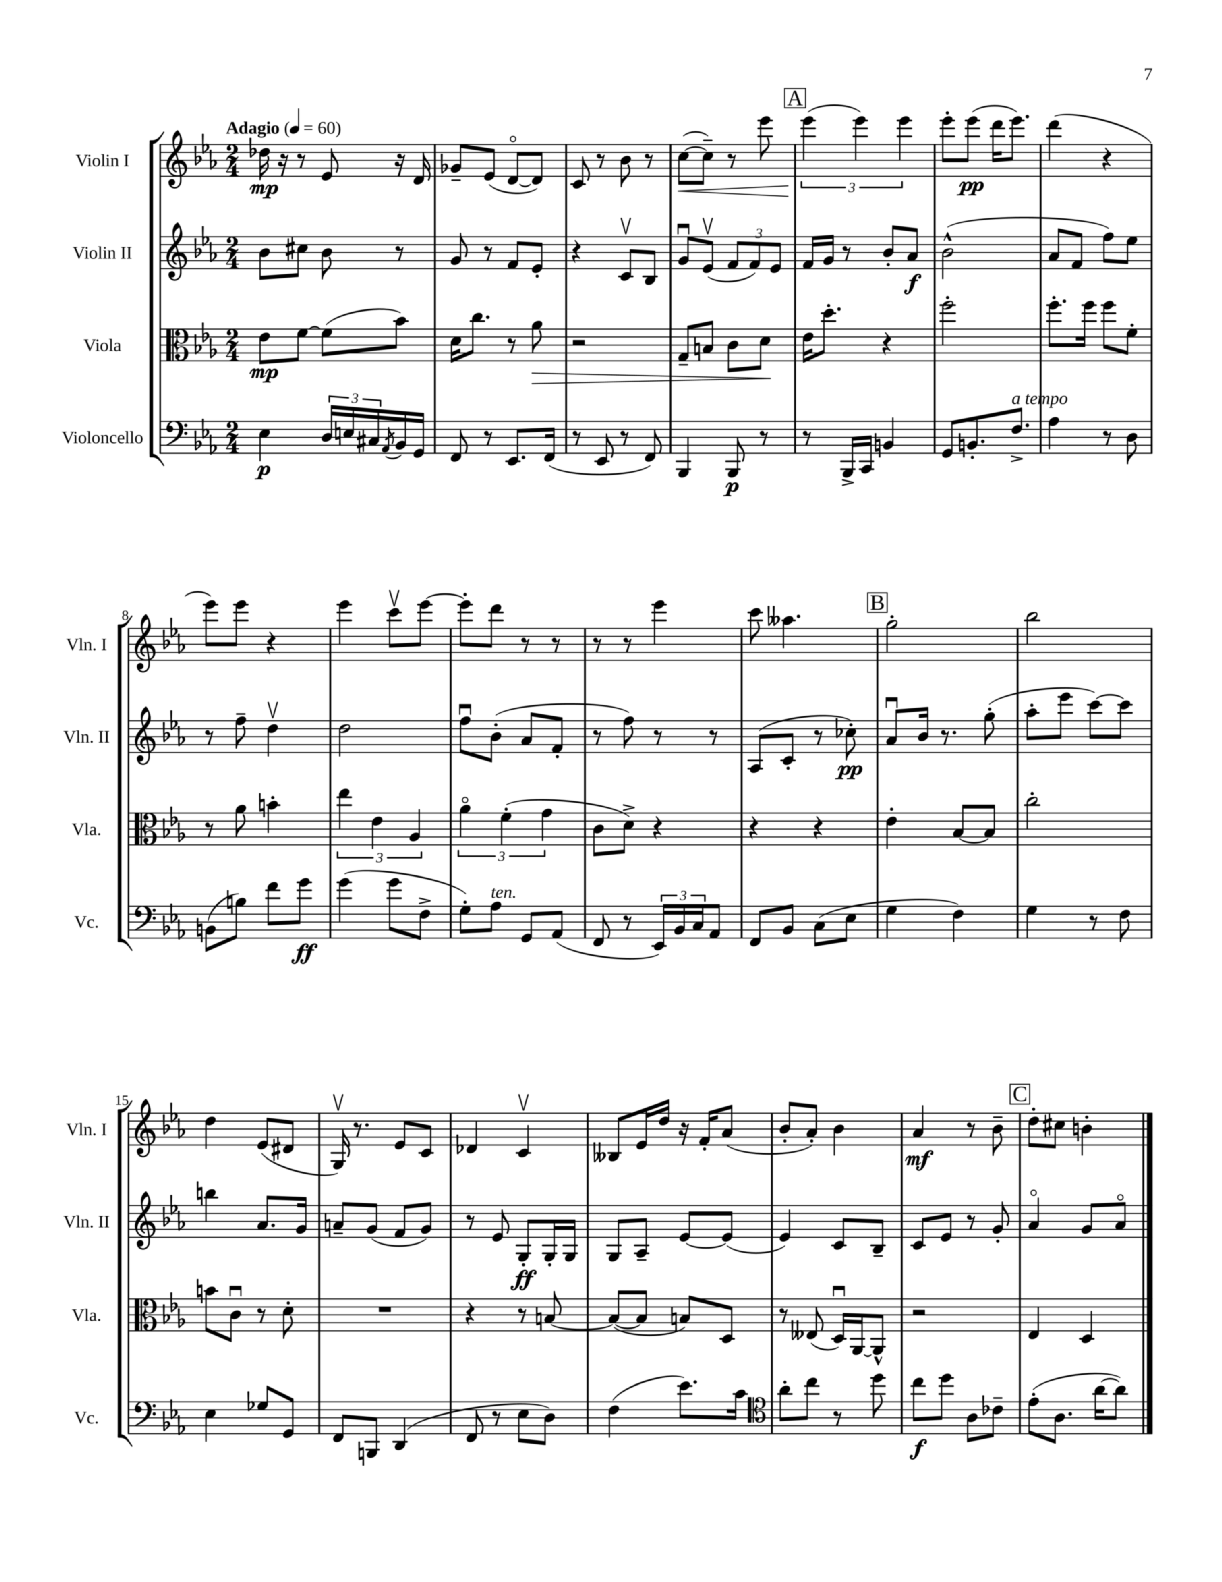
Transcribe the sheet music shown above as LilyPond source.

<<
\new StaffGroup <<
\new Staff = "s0" \with { instrumentName = "Violin I" shortInstrumentName = "Vln. I" } {
    \clef treble \key ees \major \numericTimeSignature \time 2/4 \tempo "Adagio" 4 = 60
    des''16\mp r16 r8 ees'8 r16 d'16 |
    ges'8-- ees'8( d'8~\flageolet d'8) |
    c'8 r8 bes'8 r8 |
    c''8~\<( c''8--) r8 ees'''8 |
    \mark \markup { \box "A" } \tuplet 3/2 { ees'''4\!( ees'''4) ees'''4 } |
    ees'''8-. ees'''8\pp( d'''16 ees'''8.) |
    d'''4( r4 |
    ees'''8) ees'''8 r4 |
    ees'''4 c'''8\upbow ees'''8~ |
    ees'''8-. d'''8 r8 r8 |
    r8 r8 ees'''4 |
    c'''8 aeses''4. |
    \mark \markup { \box "B" } g''2-. |
    bes''2 |
    d''4 ees'8( dis'8 |
    g16\upbow) r8. ees'8 c'8 |
    des'4 c'4\upbow |
    beses8 ees'16 d''16 r16 f'16-. aes'8( |
    bes'8-. aes'8-.) bes'4 |
    aes'4\mf r8 bes'8-- |
    \mark \markup { \box "C" } d''8-. cis''8 b'4-. \bar "|." |
}
\new Staff = "s1" \with { instrumentName = "Violin II" shortInstrumentName = "Vln. II" } {
    \clef treble \key ees \major \numericTimeSignature \time 2/4
    bes'8 cis''8 bes'8 r8 |
    g'8 r8 f'8 ees'8-. |
    r4 c'8\upbow bes8 |
    g'8\downbow ees'8\upbow( \tuplet 3/2 { f'8 f'8) ees'8 } |
    \mark \markup { \box "A" } f'16 g'16 r8 bes'8-. aes'8\f |
    bes'2-^( |
    aes'8 f'8 f''8) ees''8 |
    r8 f''8-- d''4\upbow |
    d''2 |
    f''8\downbow bes'8-.( aes'8 f'8-. |
    r8 f''8) r8 r8 |
    aes8( c'8-. r8 ces''8-.\pp) |
    \mark \markup { \box "B" } aes'8\downbow bes'16 r8. g''8-.( |
    aes''8-. ees'''8 c'''8~) c'''8 |
    b''4 aes'8. g'16 |
    a'8-- g'8( f'8 g'8) |
    r8 ees'8 g8-.\ff g16-. g16 |
    g8 aes8-- ees'8~ ees'8( |
    ees'4) c'8 bes8-- |
    c'8 ees'8 r8 g'8-. |
    \mark \markup { \box "C" } aes'4\flageolet g'8 aes'8\flageolet \bar "|." |
}
\new Staff = "s2" \with { instrumentName = "Viola" shortInstrumentName = "Vla." } {
    \clef alto \key ees \major \numericTimeSignature \time 2/4
    ees'8\mp f'8~ f'8( bes'8) |
    d'16 c''8. r8 aes'8\> |
    r2 |
    g8-- b8 c'8 d'8\! |
    \mark \markup { \box "A" } ees'16 d''8.-. r4 |
    f''2-. |
    f''8.-. f''16 f''8 f'8-. |
    r8 aes'8 b'4-. |
    \tuplet 3/2 { ees''4 ees'4 aes4 } |
    \tuplet 3/2 { aes'4\flageolet f'4-.( g'4 } |
    c'8 d'8->) r4 |
    r4 r4 |
    \mark \markup { \box "B" } ees'4-. bes8~ bes8 |
    c''2-. |
    b'8 c'8\downbow r8 d'8-. |
    R2 |
    r4 r8 b8~ |
    b8~( b8 b8) d8 |
    r8 eeses8( d16\downbow) aes,16~ aes,8-^ |
    r2 |
    \mark \markup { \box "C" } ees4 d4 \bar "|." |
}
\new Staff = "s3" \with { instrumentName = "Violoncello" shortInstrumentName = "Vc." } {
    \clef bass \key ees \major \numericTimeSignature \time 2/4
    ees4\p \tuplet 3/2 { d16 e16 cis16 } \acciaccatura { aes,8 } bes,16 g,16 |
    f,8 r8 ees,8. f,16( |
    r8 ees,8 r8 f,8) |
    bes,,4 bes,,8\p r8 |
    \mark \markup { \box "A" } r8 bes,,16-> c,16 b,4 |
    g,8 b,8.-. f8.->^\markup { \italic "a tempo" } |
    aes4 r8 d8 |
    b,8( b8) f'8 g'8\ff |
    g'4( g'8 f8-> |
    g8-.) aes8^\markup { \italic "ten." } g,8 aes,8( |
    f,8 r8 \tuplet 3/2 { ees,16) bes,16 c16 } aes,8 |
    f,8 bes,8 c8( ees8 |
    \mark \markup { \box "B" } g4 f4) |
    g4 r8 f8 |
    ees4 ges8 g,8 |
    f,8 b,,8 d,4( |
    f,8 r8 ees8 d8) |
    f4( ees'8.) c'16 |
    \clef tenor aes'8-. c''8 r8 d''8 |
    c''8\f d''8 aes8 ces'8-- |
    \mark \markup { \box "C" } ees'8-.( aes8. aes'16~ aes'8) \bar "|." |
}
>>
>>
